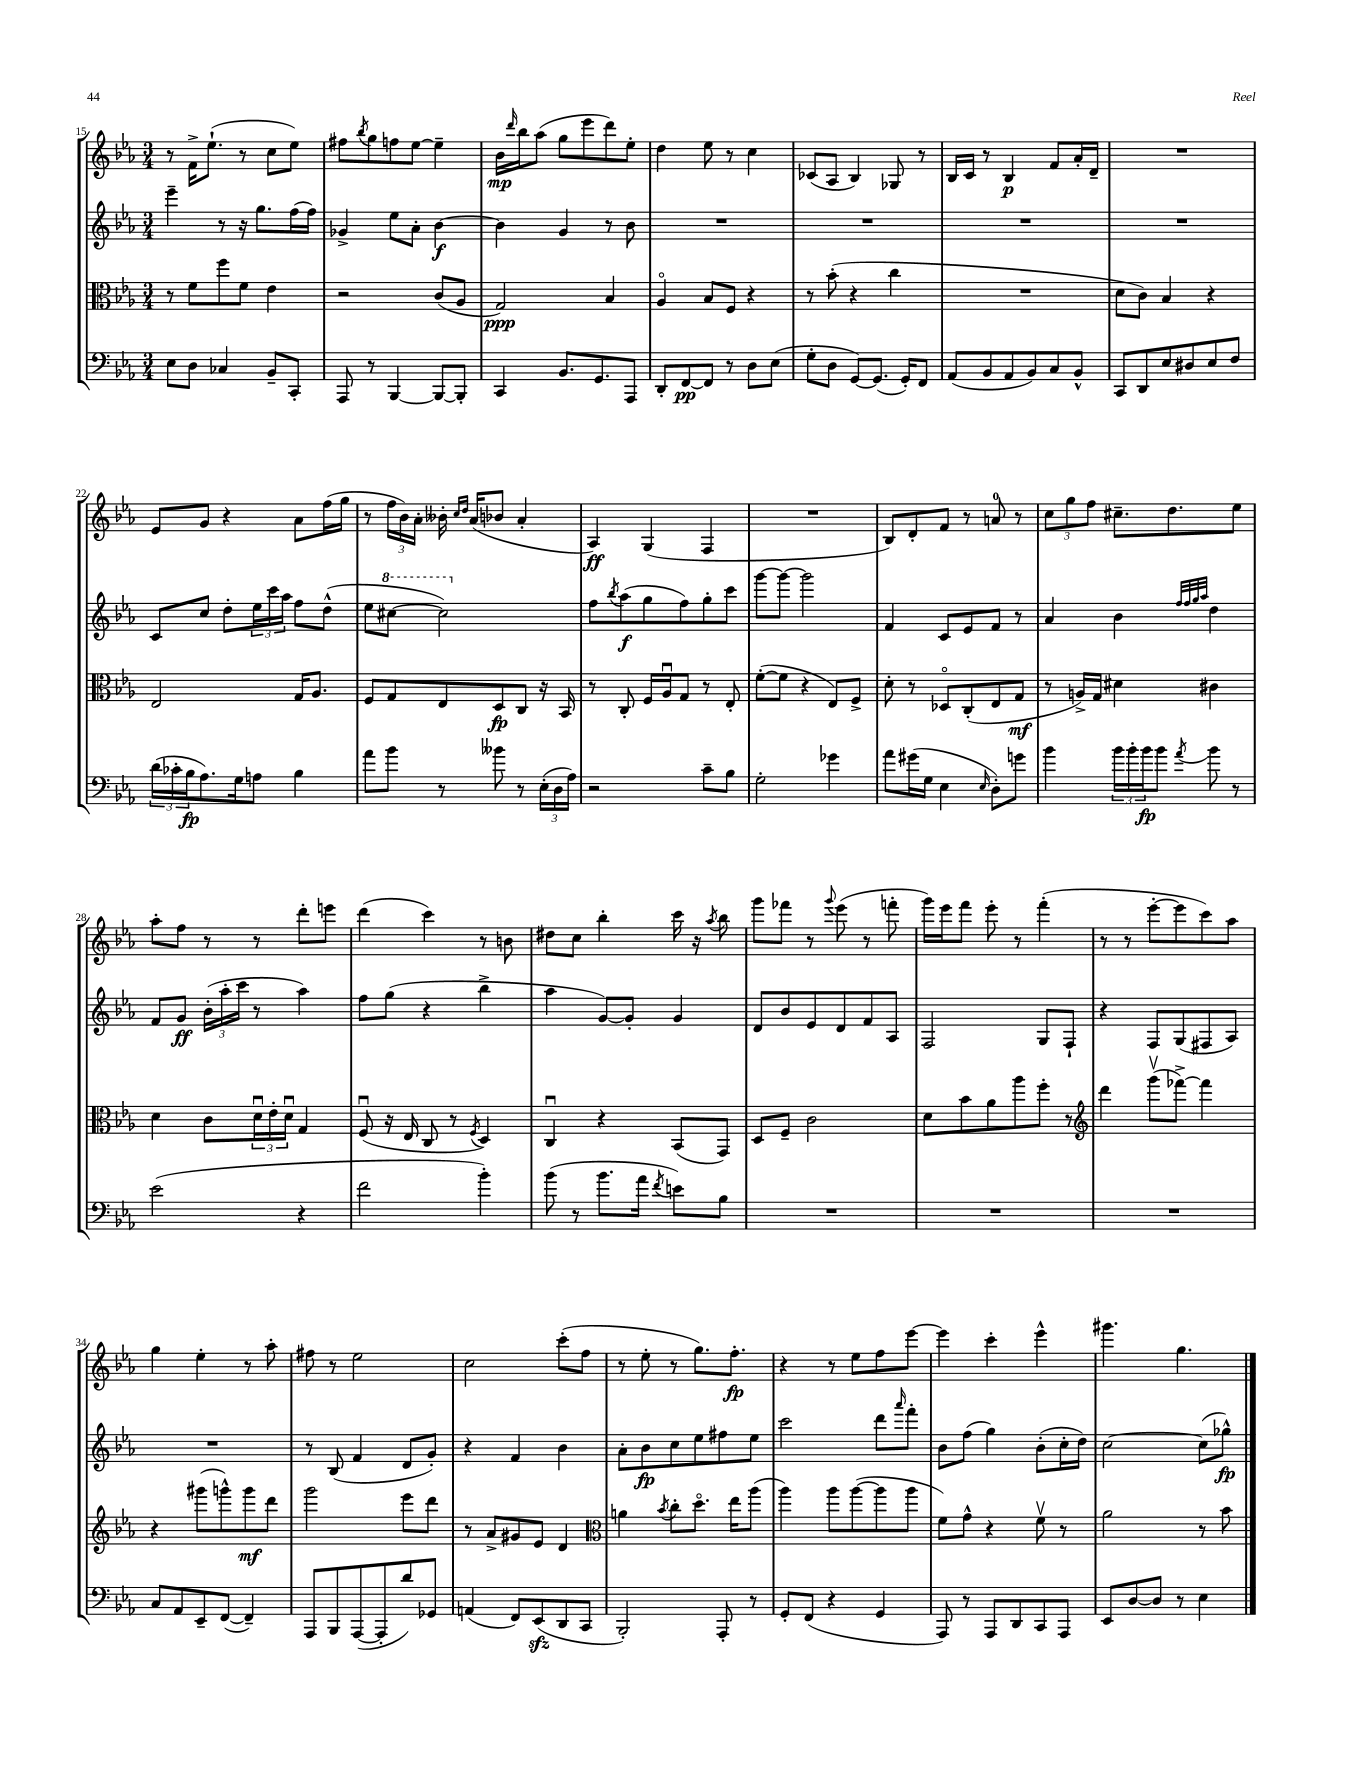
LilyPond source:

<<
\new StaffGroup <<
\new Staff = "s0" {
    \clef treble \key ees \major \numericTimeSignature \time 3/4
    r8 f'16-> ees''8.-!( r8 c''8 ees''8) |
    fis''8 \acciaccatura { bes''8 } g''8 f''8 ees''8~ ees''4-- |
    bes'16\mp \grace { d'''16 } bes''16 aes''8( g''8 ees'''8 d'''8) ees''8-. |
    d''4 ees''8 r8 c''4 |
    ces'8( aes8 bes4) ges8 r8 |
    bes16 c'16 r8 bes4\p f'8 aes'16-. d'16-- |
    R2. |
    ees'8 g'8 r4 aes'8 f''16( g''16 |
    r8 \tuplet 3/2 { f''16 bes'16) aes'16-. } beses'16-. \grace { c''16 d''16 } aes'16( bes'8 aes'4-. |
    aes4\ff) g4( f4 |
    R2. |
    bes8) d'8-. f'8 r8 a'8-0 r8 |
    \tuplet 3/2 { c''8 g''8 f''8 } cis''8.-- d''8. ees''8 |
    aes''8-. f''8 r8 r8 d'''8-. e'''8 |
    d'''4( c'''4) r8 b'8 |
    dis''8 c''8 bes''4-. c'''16 r16 \acciaccatura { aes''8 } bes''8 |
    g'''8 fes'''8 r8 \appoggiatura { g'''8 } ees'''8( r8 f'''8-. |
    g'''16) ees'''16 f'''8 ees'''8-. r8 f'''4-.( |
    r8 r8 ees'''8~-. ees'''8 c'''8) aes''8 |
    g''4 ees''4-. r8 aes''8-. |
    fis''8 r8 ees''2 |
    c''2 c'''8-.( f''8 |
    r8 ees''8-. r8 g''8.) f''8.-.\fp |
    r4 r8 ees''8 f''8 ees'''8~ |
    ees'''4 c'''4-. ees'''4-^ |
    gis'''4. g''4. \bar "|." |
}
\new Staff = "s1" {
    \clef treble \key ees \major \numericTimeSignature \time 3/4
    ees'''4-- r8 r16 g''8. f''16( f''16) |
    ges'4-> ees''8 aes'8-. bes'4~\f |
    bes'4 g'4 r8 bes'8 |
    R2. |
    R2. |
    R2. |
    R2. |
    c'8 c''8 d''8-. \tuplet 3/2 { ees''16 c'''16 aes''16 } f''8 d''8-^( |
    ees''8 \ottava #1 cis'''8~ cis'''2) \ottava #0 |
    f''8 \acciaccatura { bes''8 } aes''8\f( g''8 f''8) g''8-. c'''8 |
    g'''8~ g'''8~ g'''2 |
    f'4 c'8 ees'8 f'8 r8 |
    aes'4 bes'4 \grace { f''32 f''32 g''32 aes''32 } d''4 |
    f'8 g'8\ff \tuplet 3/2 { bes'16-.( aes''16-. c'''16 } r8 aes''4) |
    f''8 g''8( r4 bes''4-> |
    aes''4 g'8~) g'8-. g'4 |
    d'8 bes'8 ees'8 d'8 f'8 aes8 |
    f2 g8 f8-! |
    r4 f8 g8( fis8 aes8) |
    R2. |
    r8 bes8( f'4 d'8 g'8-.) |
    r4 f'4 bes'4 |
    aes'8-. bes'8\fp c''8 ees''8 fis''8 ees''8 |
    c'''2 d'''8 \grace { aes'''16 } f'''8-. |
    bes'8 f''8( g''4) bes'8-.( c''16-. d''16) |
    c''2~ c''8( ges''8-^\fp) \bar "|." |
}
\new Staff = "s2" {
    \clef alto \key ees \major \numericTimeSignature \time 3/4
    r8 f'8 f''8 f'8 ees'4 |
    r2 c'8( aes8 |
    g2\ppp) bes4 |
    aes4\flageolet bes8 f8 r4 |
    r8 bes'8-.( r4 c''4 |
    R2. |
    d'8 c'8) bes4 r4 |
    ees2 g16 aes8. |
    f8 g8 ees8 d8\fp c8 r16 bes,16 |
    r8 c8-. f16 aes16\downbow g8 r8 ees8-. |
    f'8~-.( f'8 r4 ees8) f8-> |
    d'8-. r8 des8\flageolet c8-.( ees8 g8\mf |
    r8 a16->) g16 dis'4 cis'4 |
    d'4 c'8 \tuplet 3/2 { d'16\downbow ees'16-. d'16\downbow } g4 |
    f8\downbow( r16 ees16 c8 r8 \acciaccatura { f8 } d4) |
    c4\downbow r4 bes,8( g,8) |
    d8 f8-- c'2 |
    d'8 bes'8 aes'8 aes''8 f''8-. r8 |
    \clef treble d'''4 g'''8\upbow( fes'''8~->) fes'''4 |
    r4 gis'''8( g'''8-^) g'''8\mf d'''8 |
    g'''2 ees'''8 d'''8 |
    r8 aes'8-> gis'8 ees'8 d'4 |
    \clef alto a'4 \acciaccatura { bes'8 } c''8-. d''8.\flageolet ees''16 aes''8( |
    aes''4) aes''8 aes''8~( aes''8 aes''8 |
    f'8) g'8-^ r4 f'8\upbow r8 |
    aes'2 r8 bes'8 \bar "|." |
}
\new Staff = "s3" {
    \clef bass \key ees \major \numericTimeSignature \time 3/4
    ees8 d8 ces4 bes,8-- c,8-. |
    aes,,8 r8 bes,,4~ bes,,8~ bes,,8-. |
    c,4 bes,8. g,8. aes,,8 |
    d,8-. f,8~\pp f,8 r8 d8 ees8( |
    g8-. d8 g,8~) g,8.( g,16-.) f,8 |
    aes,8( bes,8 aes,8 bes,8) c8 bes,8-^ |
    c,8 d,8 ees8 dis8 ees8 f8 |
    \tuplet 3/2 { d'16( ces'16-. bes16\fp } aes8.) g16 a8 bes4 |
    aes'8 bes'8 r8 beses'8 r8 \tuplet 3/2 { ees16-.( d16 aes16) } |
    r2 c'8-- bes8 |
    g2-. ges'4 |
    aes'8 gis'16( g16 ees4 \grace { ees16 } d8-.) g'8 |
    bes'4 \tuplet 3/2 { bes'16 bes'16-. bes'16\fp } bes'8 \acciaccatura { aes'8 } bes'8 r8 |
    ees'2( r4 |
    f'2 bes'4-.) |
    bes'8( r8 bes'8. aes'16 \acciaccatura { f'8 } e'8) bes8 |
    R2. |
    R2. |
    R2. |
    c8 aes,8 ees,8-- f,8~( f,4--) |
    aes,,8 bes,,8 aes,,8~( aes,,8-. d'8) ges,8 |
    a,4( f,8) ees,8\sfz( d,8 c,8 |
    bes,,2-.) aes,,8-. r8 |
    g,8-. f,8( r4 g,4 |
    aes,,8) r8 aes,,8 d,8 c,8 aes,,8 |
    ees,8 d8~ d8 r8 ees4 \bar "|." |
}
>>
>>
\layout { \context { \Score currentBarNumber = #15 } }
